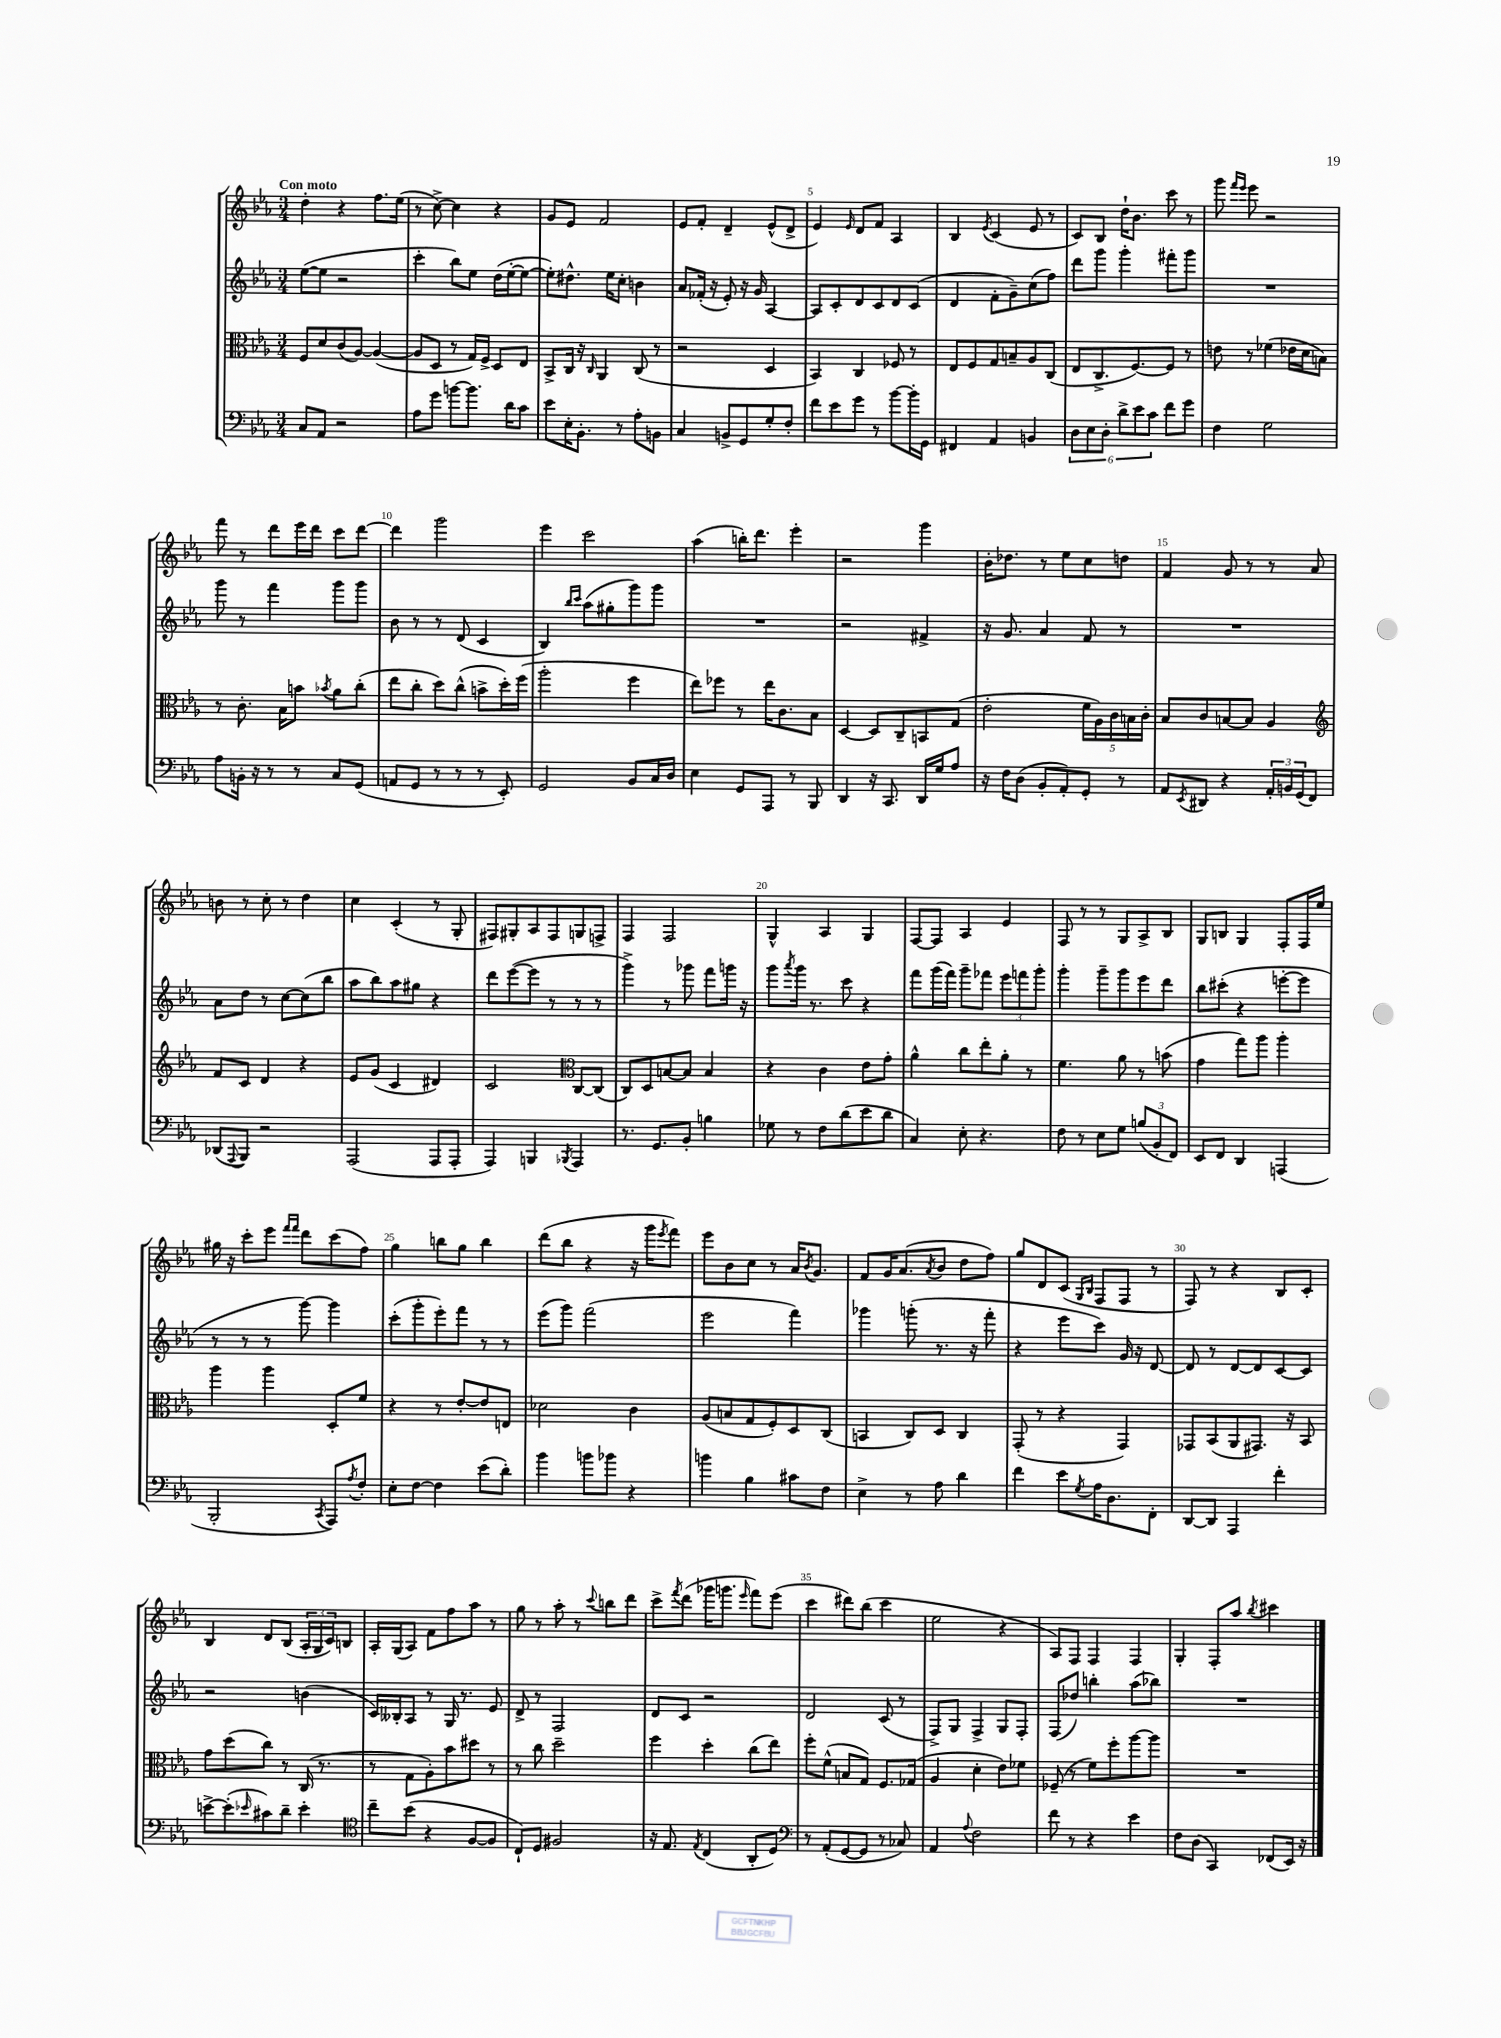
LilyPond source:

<<
\new StaffGroup <<
\new Staff = "s0" {
    \clef treble \key ees \major \numericTimeSignature \time 3/4 \tempo "Con moto"
    d''4-. r4 f''8. ees''16( |
    r8 c''8~->) c''4 r4 |
    g'8 ees'8 f'2 |
    ees'8 f'8-. d'4-- ees'8-^( d'8-> |
    ees'4) \grace { ees'16 } d'8 f'8 aes4 |
    bes4 \acciaccatura { ees'8 } c'4( ees'8 r8 |
    c'8) bes8 d''16-! bes'8. c'''8 r8 |
    g'''8 \grace { f'''16 ees'''16 } ees'''8 r2 |
    f'''8 r8 d'''8 ees'''16 d'''16 c'''8 d'''8~ |
    d'''4 g'''2 |
    ees'''4 c'''2 |
    aes''4( b''16-.) d'''8. ees'''4-. |
    r2 g'''4 |
    bes'16-. des''8. r8 ees''8 c''8 d''8 |
    f'4 g'8 r8 r8 aes'8 |
    b'8 r8 c''8-. r8 d''4 |
    c''4 c'4-.( r8 g8-. |
    fis8) gis8-. aes8 fis8 g8 f8-> |
    f4 f2 |
    g4-^ aes4 g4 |
    f8~ f8 aes4 ees'4 |
    f8 r8 r8 g8 aes8-> bes8 |
    g8 b8 g4 f8-. f16 ees''16 |
    gis''16 r16 c'''8-. ees'''8 \grace { f'''16 f'''16 } d'''8 c'''8( f''8) |
    g''4 b''8 g''8 b''4 |
    d'''8( bes''8 r4 r16 g'''16 \acciaccatura { ees'''8 } f'''8) |
    ees'''8 bes'8 c''8 r8 aes'16 \acciaccatura { bes'8 } g'8. |
    f'8 g'16 aes'8.( \acciaccatura { aes'8 } bes'8 d''8 f''8) |
    g''8 d'8 c'8( \grace { g16 bes16 } f8 f8 r8 |
    f8) r8 r4 bes8 c'8-. |
    bes4 d'8 bes8( \tuplet 3/2 { aes16-. g16 c'16) } b8 |
    aes16-. g16( aes8) f'8 f''8 aes''8 r8 |
    g''8 r8 aes''8-. r8 \appoggiatura { c'''8 } b''8 d'''8 |
    c'''8-> \acciaccatura { f'''8 } d'''8( ges'''16 g'''8. \grace { ees'''16 } f'''8) ees'''8( |
    c'''4 dis'''8) bes''8( c'''4 |
    ees''2 r4 |
    aes8) f8 f4 f4 |
    g4-. f8-. aes''8 \acciaccatura { bes''8 } cis'''4 \bar "|." |
}
\new Staff = "s1" {
    \clef treble \key ees \major \numericTimeSignature \time 3/4
    ees''8~( ees''8 r2 |
    c'''4-. bes''8) ees''8 d''16( ees''16~-. ees''8~ |
    ees''8-.) dis''8.-^ ees''16 c''8-. b'4 |
    aes'8 fes'16-.( r16 ees'8-.) r16 g'16 aes4~ |
    aes8 c'8-. d'8 c'8 d'8 c'8( |
    d'4 f'8-. g'8--) c''8( f''8) |
    d'''8 g'''8 g'''4-. fis'''8-. g'''8 |
    R2. |
    g'''8 r8 f'''4 g'''8 g'''8 |
    bes'8 r8 r8 d'8( c'4 |
    bes4) \grace { bes''16 c'''16 } aes''8( gis''8-. g'''8) g'''8 |
    R2. |
    r2 fis'4-> |
    r16 g'8. aes'4 f'8 r8 |
    R2. |
    aes'8 d''8 r8 c''8~ c''8( bes''8 |
    aes''8 bes''8) aes''8 gis''8 r4 |
    d'''8 ees'''8~( ees'''8 r8 r8 r8 |
    g'''4->) r8 ges'''8 f'''8 g'''16 r16 |
    g'''8 \acciaccatura { aes'''8 } g'''16 r8. c'''8 r4 |
    f'''8 g'''16( f'''16) g'''8-- fes'''8 \tuplet 3/2 { ees'''8 f'''8 g'''8-. } |
    g'''4-. g'''8-- g'''8 ees'''8 d'''8 |
    bes''8 cis'''8-.( r4 e'''8~-. e'''8 |
    r8 r8 r8 g'''8~) g'''4 |
    c'''8-.( g'''8-. ees'''8-.) f'''8 r8 r8 |
    ees'''8( g'''8) f'''2( |
    ees'''2 f'''4) |
    ges'''4 g'''8-.( r8. r16 f'''8-. |
    r4 ees'''8 c'''8) g'16 r16 d'8~ |
    d'8 r8 d'8~ d'8 c'8~ c'8 |
    r2 b'4( |
    c'16) beses16-. aes8 r8 g16 r8. ees'8 |
    d'8-> r8 f2 |
    d'8 c'8 r2 |
    d'2 c'8( r8 |
    f8->) g8 f4-> g8 f8-. |
    f8( des''8) b''4-. aes''8( bes''8) |
    R2. \bar "|." |
}
\new Staff = "s2" {
    \clef alto \key ees \major \numericTimeSignature \time 3/4
    f8 d'8 c'8( aes8~) aes4~( |
    aes8 d8 r8 g16) f16-> d8 ees8 |
    bes,8-> c16 r16 \grace { c16 } aes,4 c8( r8 |
    r2 d4 |
    bes,4) c4 fes8 r8 |
    ees8 f8 g8 b8-- aes8 c8( |
    ees8 c8.-> f8.~) f8 r8 |
    e'8 r8 fes'4( ees'16 d'16 b8) |
    r8 c'8.-. bes16 b'8 \acciaccatura { bes'8 } aes'8 c''8-.( |
    ees''8 c''8-. d''8) c''8-^( b'8-> d''16-.) f''16( |
    aes''2-. f''4 |
    ees''8) fes''8 r8 ees''16 c'8. bes8 |
    d4~ d8 c8-- b,8 g8( |
    ees'2-. \tuplet 5/4 { f'16 aes16) c'16 b16 c'16-. } |
    bes8 c'8 b8~ b8 aes4 |
    \clef treble f'8 c'8 d'4 r4 |
    ees'8 g'8( c'4 dis'4) |
    c'2 \clef alto c8~ c8( |
    c8) d8 b8~ b8 b4 |
    r4 c'4 ees'8 g'8-. |
    aes'4-^ c''8 ees''8-. aes'8-. r8 |
    f'4. aes'8 r8 b'8( |
    g'4 g''8) aes''8 aes''4-. |
    aes''4 aes''4 d8-. f'8 |
    r4 r8 ees'8~-. ees'8 e8 |
    des'2 c'4 |
    aes8( b8 g8 f8-.) d8 c8( |
    b,4 c8) d8 c4 |
    g,8-.( r8 r4 g,4) |
    ges,8 bes,8( aes,8 gis,8.) r16 bes,8 |
    g'8 d''8( c''8) r8 c16( r8. |
    r8 g8 aes8-.) bes'8 dis''8 r8 |
    r8 c''8 d''2-- |
    f''4 d''4-. c''8( ees''8) |
    f''8-. f'8-^( b8 g8) f8. ges16( |
    aes4 d'4-. ees'8) fes'8 |
    fes8--( r8 f'8) f''8-. aes''8~ aes''8 |
    R2. \bar "|." |
}
\new Staff = "s3" {
    \clef bass \key ees \major \numericTimeSignature \time 3/4
    c8 aes,8 r2 |
    aes8 g'8 b'8~ b'8. d'16 c'8 |
    ees'8 ees16-. bes,8.-. r8 aes8-. b,8 |
    c4 b,8-> g,8 g8-. f8-. |
    f'8 ees'8 g'8 r8 bes'8~ bes'16-. g,16 |
    fis,4 aes,4 b,4 |
    \tuplet 6/4 { d8 ees8 d8-. d'8-> ees'8 c'8 } f'8 g'8 |
    f4 g2 |
    aes8 b,16-. r16 r8 r8 c8 g,8( |
    a,8 g,8 r8 r8 r8 ees,8-.) |
    g,2 bes,8 c16 d16 |
    ees4 g,8 aes,,8 r8 bes,,8 |
    d,4 r16 c,8. d,16 g16 aes8 |
    r16 f16 d8( bes,8-. aes,8-.) g,8-. r8 |
    aes,8 \acciaccatura { ees,8 } dis,8 r4 \tuplet 3/2 { aes,16-. b,16 g,16( } f,8) |
    des,8( \appoggiatura { aes,,8 } bes,,8) r2 |
    aes,,2( aes,,8 aes,,8-. |
    aes,,4) b,,4 \acciaccatura { bes,,8 } aes,,4 |
    r8. g,8. bes,8-. b4 |
    ges8 r8 f8 d'8( ees'8 d'8 |
    c4) ees8-. r4. |
    f8 r8 ees8 g8 \tuplet 3/2 { b8( bes,8-. f,8) } |
    ees,8 f,8 d,4 a,,4( |
    bes,,2-. \acciaccatura { c,8 } aes,,8) \acciaccatura { aes8 } f8-. |
    ees8-. f8~ f4 ees'8( d'8-.) |
    bes'4 b'8 bes'8 r4 |
    b'4 bes4 cis'8 f8 |
    ees4-> r8 aes8 d'4 |
    f'4 ees'8 \acciaccatura { g8 } aes16 d8. f,8-. |
    d,8~ d,8 aes,,4 f'4-. |
    e'8~-> e'8-.( \grace { ees'16 } cis'8) d'8-- ees'4-. |
    \clef tenor c''8-- bes'8( r4 f8~ f8 |
    c8-!) d8 fis2 |
    r16 ees8. \acciaccatura { ees8 } c4( aes,8-. d8) |
    \clef bass r8 aes,8-.( g,8~ g,8 r8 ces8) |
    aes,4 \appoggiatura { aes8 } f2 |
    f'8 r8 r4 ees'4 |
    f8 d8( c,4) fes,8( ees,16) r16 \bar "|." |
}
>>
>>
\layout { \context { \Score \override BarNumber.break-visibility = ##(#f #t #t) barNumberVisibility = #(every-nth-bar-number-visible 5) } }
